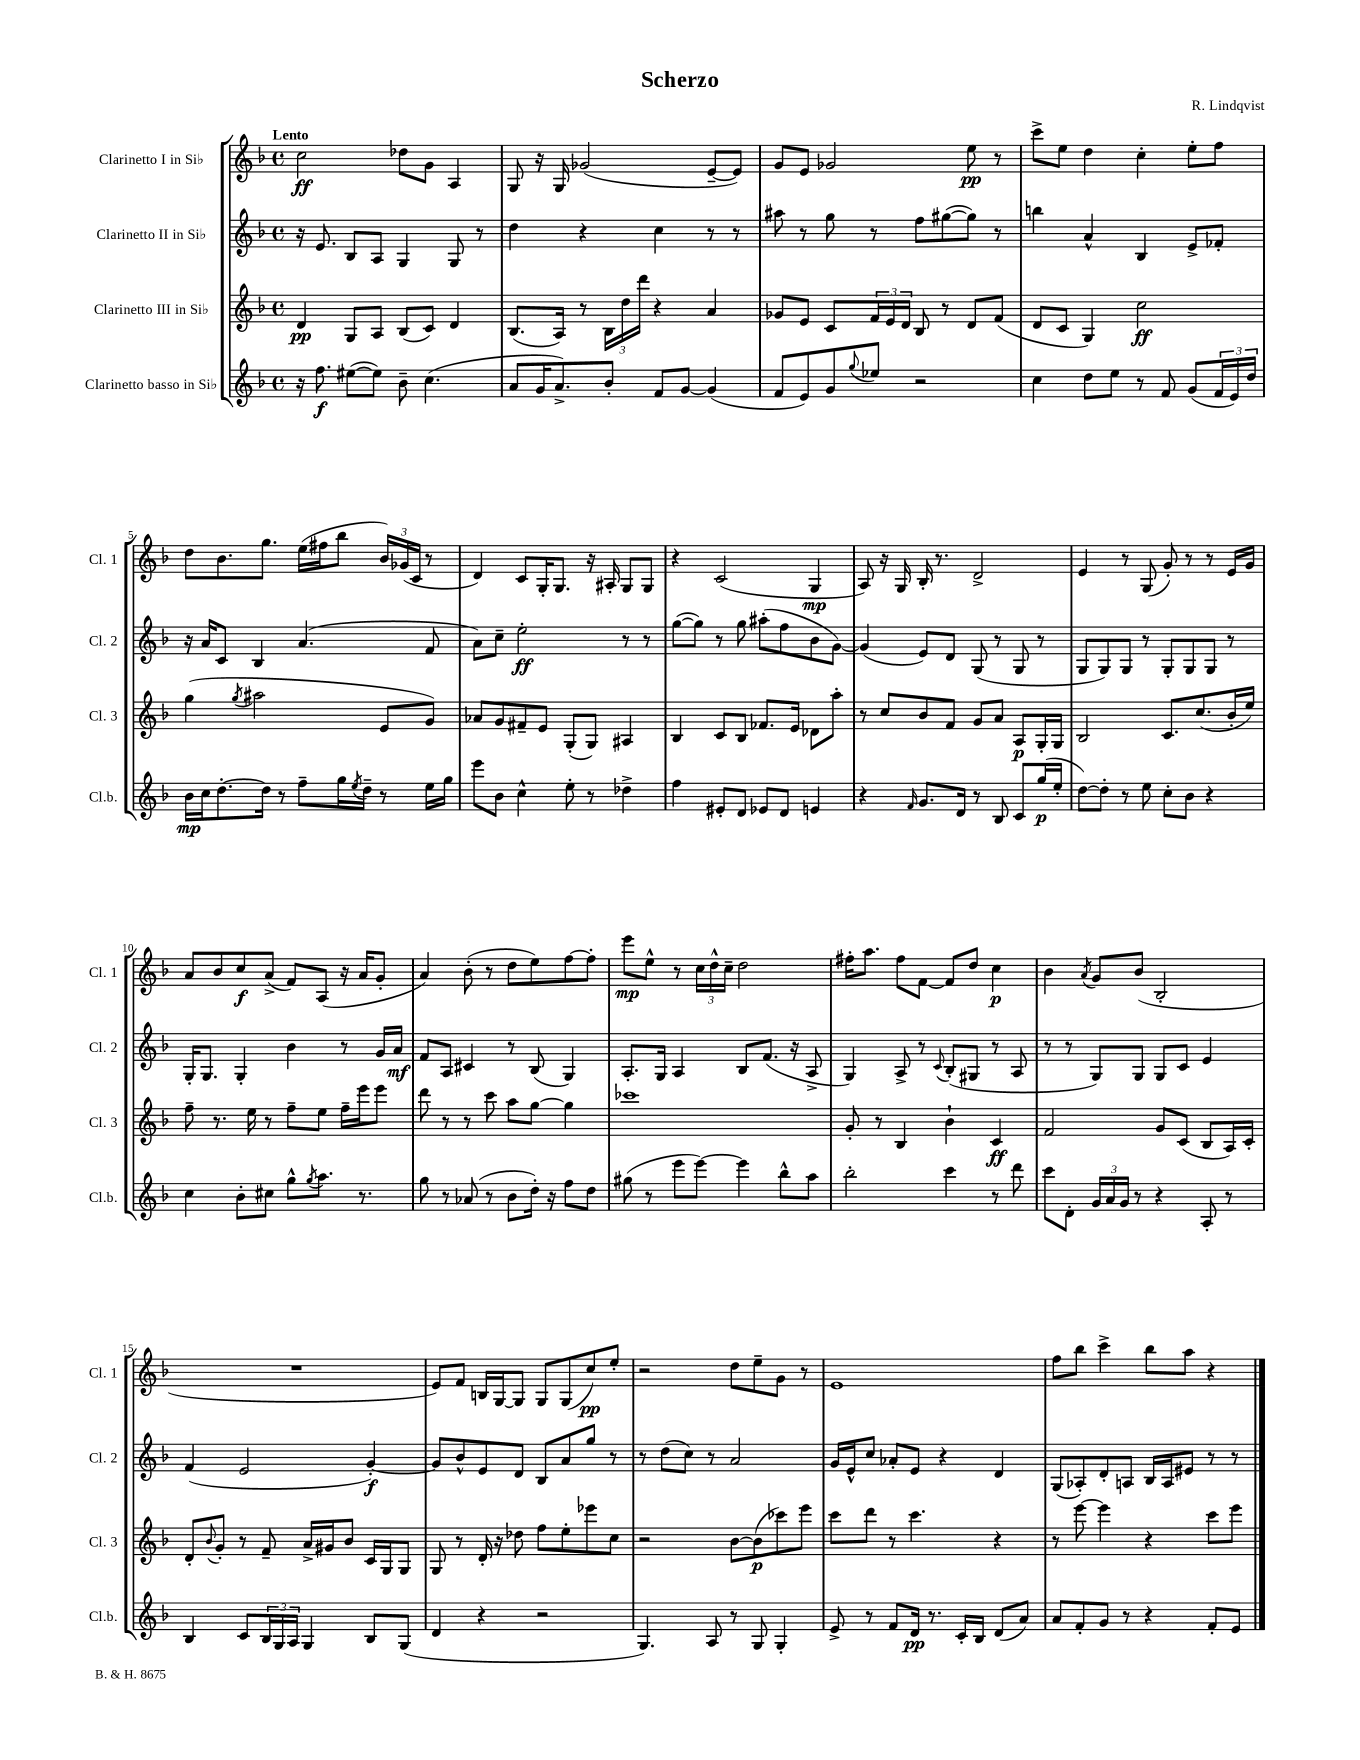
\header { title = "Scherzo" composer = "R. Lindqvist" }
<<
\new StaffGroup <<
\new Staff = "s0" \with { instrumentName = "Clarinetto I in Sib" shortInstrumentName = "Cl. 1" } {
    \clef treble \key f \major \defaultTimeSignature \time 4/4 \tempo "Lento"
    c''2\ff des''8 g'8 a4 |
    g8 r16 g16 ges'2( e'8~-- e'8) |
    g'8 e'8 ges'2 e''8\pp r8 |
    c'''8-> e''8 d''4 c''4-. e''8-. f''8 |
    d''8 bes'8. g''8. e''16( fis''16 bes''8 \tuplet 3/2 { bes'16) ges'16( c'16 } r8 |
    d'4) c'8 g16-. g8. r16 ais16-. g8 g8 |
    r4 c'2( g4\mp |
    a8) r16 g16 bes16-. r8. d'2-> |
    e'4 r8 g8( g'8-.) r8 r8 e'16 g'16 |
    a'8 bes'8 c''8\f a'8->( f'8) a8( r16 a'16 g'8-. |
    a'4) bes'8-.( r8 d''8 e''8) f''8~ f''8-. |
    e'''8\mp e''8-^ r8 \tuplet 3/2 { c''16 d''16-^ c''16-- } d''2 |
    fis''16-. a''8. fis''8 f'8~ f'8 d''8 c''4\p |
    bes'4 \acciaccatura { a'8 } g'8 bes'8( bes2-. |
    R1 |
    e'8) f'8 b16 g16~ g8 g8 g8( c''8\pp) e''8-. |
    r2 d''8 e''8-- g'8 r8 |
    e'1 |
    f''8 bes''8 c'''4-> bes''8 a''8 r4 \bar "|." |
}
\new Staff = "s1" \with { instrumentName = "Clarinetto II in Sib" shortInstrumentName = "Cl. 2" } {
    \clef treble \key f \major \defaultTimeSignature \time 4/4
    r16 e'8. bes8 a8 g4 g8 r8 |
    d''4 r4 c''4 r8 r8 |
    ais''8 r8 g''8 r8 f''8 gis''8~( gis''8) r8 |
    b''4 a'4-^ bes4 e'8-> fes'8-. |
    r16 a'16 c'8 bes4 a'4.( f'8 |
    a'8) c''8-- e''2-.\ff r8 r8 |
    g''8~( g''8) r8 g''8 ais''8-.( f''8 bes'8 g'8~) |
    g'4( e'8) d'8 g8( r8 g8 r8 |
    g8 g8) g8 r8 g8-. g8 g8 r8 |
    g16-. g8. g4-. bes'4 r8 g'16 a'16\mf |
    f'8 a8 cis'4 r8 bes8( g4) |
    a8.-. g16 a4 bes8 f'8.( r16 a8-> |
    g4) a8-> r8 \appoggiatura { c'8 } bes8-.( gis8 r8 a8 |
    r8 r8 g8) g8 g8 c'8 e'4 |
    f'4( e'2 g'4~-.\f) |
    g'8 bes'8-^ e'8 d'8 bes8 a'8 g''8 r8 |
    r8 d''8( c''8) r8 a'2 |
    g'16 e'16-^ c''8 aes'8-. e'8 r4 d'4 |
    g8( aes8-.) d'8-. a8 bes16 a16 eis'8 r8 r8 \bar "|." |
}
\new Staff = "s2" \with { instrumentName = "Clarinetto III in Sib" shortInstrumentName = "Cl. 3" } {
    \clef treble \key f \major \defaultTimeSignature \time 4/4
    d'4\pp g8 a8 bes8( c'8) d'4 |
    bes8.( a16) r8 \tuplet 3/2 { bes16 d''16 d'''16 } r4 a'4 |
    ges'8 e'8 c'8 \tuplet 3/2 { f'16 e'16 d'16 } bes8 r8 d'8 f'8( |
    d'8 c'8 g4) c''2\ff |
    g''4( \acciaccatura { g''8 } ais''2 e'8 g'8) |
    aes'8 g'8 fis'8-- e'8 g8-.( g8) ais4 |
    bes4 c'8 bes8 fes'8. e'16 des'8 a''8-. |
    r8 c''8 bes'8 f'8 g'8 a'8 a8\p g16-. g16 |
    bes2 c'8. c''8.( bes'16-. e''16) |
    f''8-- r8. e''16 r8 f''8-- e''8 f''16-- e'''16 e'''8 |
    d'''8 r8 r8 c'''8 a''8 g''8~ g''4 |
    ces'''1 |
    g'8-. r8 bes4 bes'4-! c'4\ff |
    f'2 g'8 c'8( bes8 a16) c'16-. |
    d'8-. \appoggiatura { bes'8 } g'8-. r8 f'8-- a'16-> gis'16 bes'8 c'16 g16 g8 |
    g8 r8 d'16-. r16 des''8 f''8 e''8-. ees'''8 c''8 |
    r2 bes'8~ bes'8\p( ces'''8) e'''8 |
    c'''8 d'''8 r8 c'''4. r4 |
    r8 e'''8~ e'''4 r4 c'''8 e'''8 \bar "|." |
}
\new Staff = "s3" \with { instrumentName = "Clarinetto basso in Sib" shortInstrumentName = "Cl.b." } {
    \clef treble \key f \major \defaultTimeSignature \time 4/4
    r16 f''8.\f eis''8~( eis''8) bes'8-- c''4.( |
    a'8 g'16 a'8.->) bes'8-. f'8 g'8~ g'4( |
    f'8 e'8) g'8 \appoggiatura { g''8 } ees''8 r2 |
    c''4 d''8 e''8 r8 f'8 g'8( \tuplet 3/2 { f'16 e'16) d''16 } |
    bes'16\mp c''16 d''8.~-. d''16 r8 f''8-- g''16 \acciaccatura { e''8 } d''16-- r8 e''16 g''16 |
    e'''8 bes'8 c''4-^ e''8-. r8 des''4-> |
    f''4 eis'8-. d'8 ees'8 d'8 e'4 |
    r4 \grace { f'16 } g'8. d'16 r8 bes8 c'8 g''16\p( e''16-. |
    d''8~) d''8-. r8 e''8 c''8-. bes'8 r4 |
    c''4 bes'8-. cis''8 g''8-^ \acciaccatura { g''8 } a''8. r8. |
    g''8 r8 aes'8( r8 bes'8 d''16-.) r16 f''8 d''8 |
    gis''8( r8 e'''8 e'''8~) e'''4 bes''8-^ a''8 |
    bes''2-. c'''4 r8 d'''8 |
    c'''8 d'8-. \tuplet 3/2 { g'16 a'16 g'16 } r8 r4 a8-. r8 |
    bes4 c'8 \tuplet 3/2 { bes16 g16 a16 } g4 bes8 g8( |
    d'4 r4 r2 |
    g4.) a8 r8 g8 g4-. |
    e'8-> r8 f'8 d'16\pp r8. c'16-. bes16 d'8( a'8) |
    a'8 f'8-. g'8 r8 r4 f'8-. e'8 \bar "|." |
}
>>
>>
